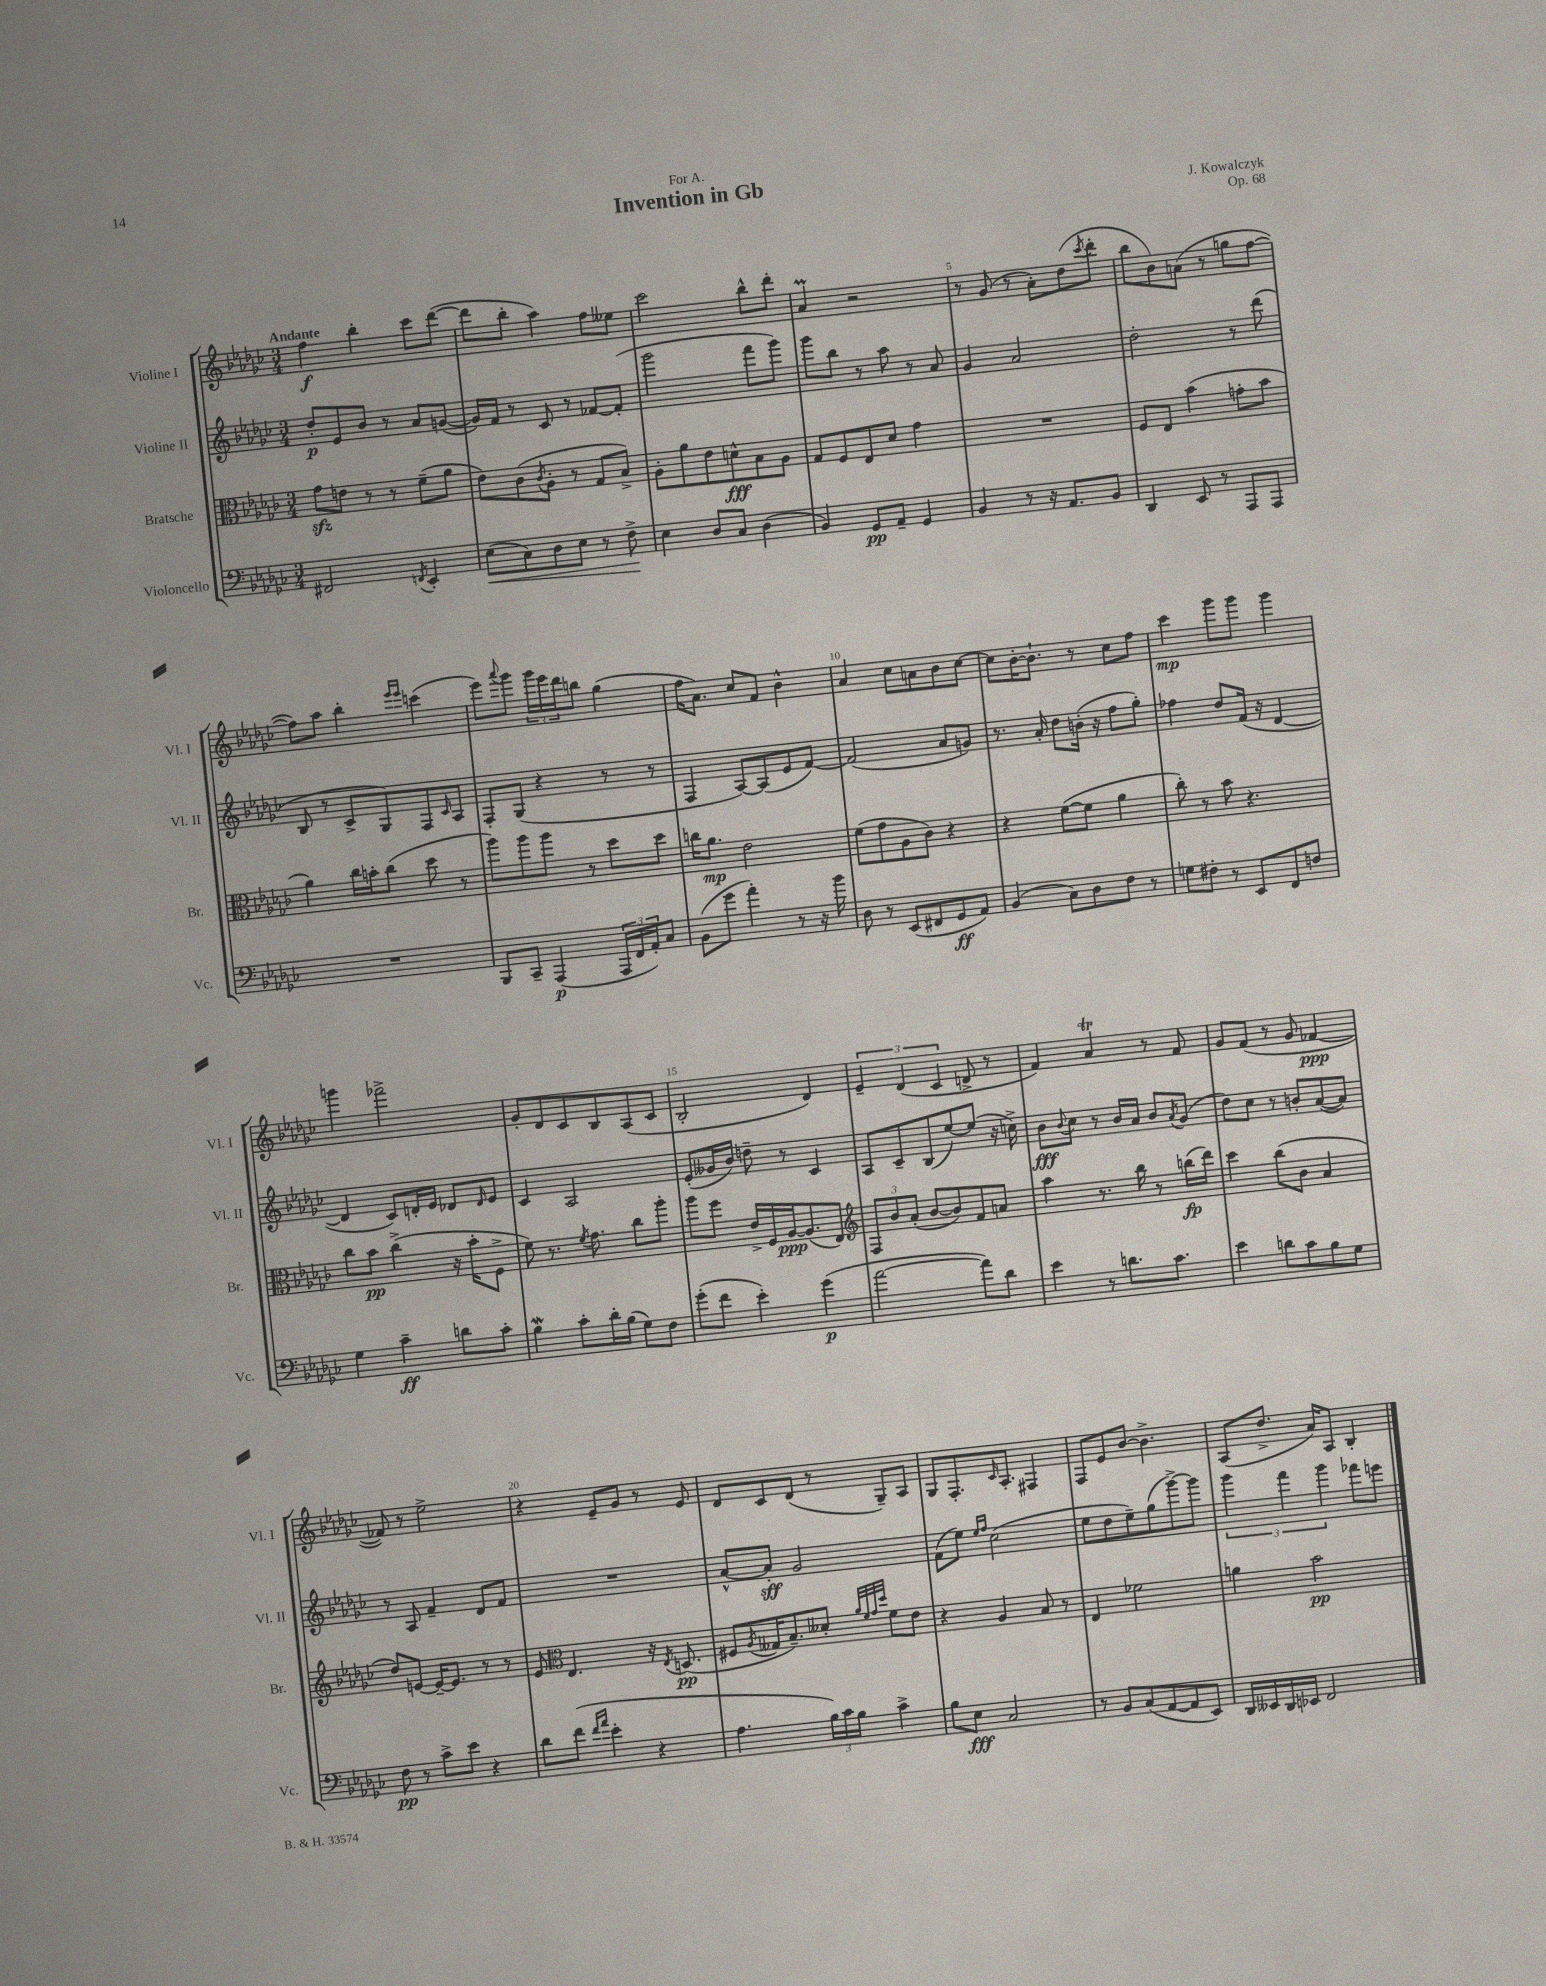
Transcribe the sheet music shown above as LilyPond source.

\header { title = "Invention in Gb" composer = "J. Kowalczyk" dedication = "For A." opus = "Op. 68" }
<<
\new StaffGroup <<
\new Staff = "s0" \with { instrumentName = "Violine I" shortInstrumentName = "Vl. I" } {
    \clef treble \key ges \major \numericTimeSignature \time 3/4 \tempo "Andante"
    f''4\f bes''4-. ces'''8 des'''8~( |
    des'''8 bes''8-. aes''4) f''8 eeses''8 |
    ces'''2 bes''8-^ des'''8-. |
    aes'4\prall r2 |
    r8 ges'8( r8 aes'8-.) des''8( \acciaccatura { ces'''8 } des'''8-. |
    bes''8 bes'8) a'8( r8 g''8 f''8~ |
    f''8) aes''8 bes''4-. \grace { ees'''16 ees'''16 } c'''4( |
    ees'''8) \appoggiatura { aes'''8 } ges'''8 \tuplet 3/2 { ges'''16 ees'''16 des'''16 } b''8 ges''4( |
    f''16 aes'8.) ces''8 f'8 bes'4-^ |
    aes'4 ces''8 a'8 bes'8 ces''8~ |
    ces''8 bes'16~-. bes'8.-! r8 ces''8 f''8 |
    ces'''4\mp ges'''8 ges'''8 ges'''4 |
    g'''4 fes'''2-> |
    ges'8-. des'8 ces'8 bes8 aes8( ces'8 |
    bes2-. des'4) |
    \tuplet 3/2 { ees'4-- des'4( ces'4 } d'8-> r8 |
    f'4) aes'4\trill r8 f'8 |
    ges'8 f'8( r8 ges'8 fes'4~\ppp |
    fes'8) r8 ees''2-> |
    r4 ees'8-- ges'8 r8 ees'8 |
    des'8 ces'8 des'8( r8 ges8--) aes8 |
    ges8 f8.-. \grace { ces'16 } aes8.-. fis4 |
    f8 ees'8 bes'8~ bes'4.-> |
    aes8( des''8.-> aes'16) aes8 bes4-. \bar "|." |
}
\new Staff = "s1" \with { instrumentName = "Violine II" shortInstrumentName = "Vl. II" } {
    \clef treble \key ges \major \numericTimeSignature \time 3/4
    des''8-.\p ees'8 bes'8 r8 aes'8 g'8~( |
    g'16) f'16 r8 ces'8 r8 fes'8~ fes'8-.( |
    ges'''2 f'''8 ges'''8) |
    ges'''8 bes''8 r8 aes''8 r8 aes'8 |
    ges'4 aes'2 |
    des''2-. r8 des'''8( |
    bes8 r8 ces'8-> ges8) f8 \grace { ces'16 } aes8 |
    f8-. ges8( r4 r8 r8 |
    f4 aes8~) aes8( ees'8 f'8~) |
    f'2( aes'8 g'8) |
    r8. aes'16-. des''8 b'16-.( r16 f''8 ges''8-.) |
    fes''4 des''8 f'16( r16 des'4~ |
    des'4 ces'8) d'16-. ees'16 des'8 \grace { des'16 } ees'8 |
    ces'4 aes2 |
    ees'8-.( geses'16 bes'16) d''8-- r8 ces'4 |
    aes8 ces'8-- bes8( ees''8~) ees''8( r16 c''16->) |
    bes'8\fff \appoggiatura { bes'8 } ces''8 r8 bes'16 aes'16 bes'8 \acciaccatura { aes'8 } ges'8( |
    des''8) ces''8 r8 b'8-. aes'8~( aes'8) |
    r8 aes8 f'4-- des'8 f'8 |
    R2. |
    aes'8~-^ aes'8-.\sff ges'2 |
    f'8( ees''8) \grace { ees''16 f''16 } ces''2( |
    ees''8 des''8 ees''8--) ges''8( ges'''8~->) ges'''8 |
    \tuplet 3/2 { ges'''4 f'''4 ges'''4 } fes'''8 e'''8 \bar "|." |
}
\new Staff = "s2" \with { instrumentName = "Bratsche" shortInstrumentName = "Br." } {
    \clef alto \key ges \major \numericTimeSignature \time 3/4
    ges'8\sfz e'8 r8 r8 f'8--( aes'8 |
    ees'8) ces'8( \acciaccatura { ces'8 } aes8-. r8 ges8 bes8->) |
    aes8-. aes'8 ees'8 d'8-^\fff bes8 aes8 |
    ges8 f8 ees8 des'8 ges'4 |
    R2. |
    f8 ees8 bes'4( g'8-. bes'8 |
    aes'4) ces''16 b'16-. ces''8( des''8 r8 |
    aes''8) aes''8 aes''8 r8 des''8 des''8 |
    c''16 aes'8.\mp ees'2 |
    f'8( ges'8 aes8 ces'8) r4 |
    r4 f'8~( f'8 aes'4 |
    ces''8-.) r8 bes'8 r4. |
    ces''8 bes'8\pp ces''4->( r16 bes'16-. f8-> |
    f'8) r8. \acciaccatura { f'8 } ges'8. ces''8 aes''8-. |
    aes''8 f''8 ees'16-> f16 aes16~\ppp aes8.( ees8) |
    \clef treble \tuplet 3/2 { f8 bes'8 aes'8-.( } bes'8~ bes'8) f'8 a'8 |
    aes''4 r8. bes''16 r8 b''16\fp( des'''16) |
    ces'''4 bes''8( bes'8 aes'4 |
    des''8) e'8~ e'16~-- e'8. r8 r8 |
    ees'8 \clef alto ees4. r16 \acciaccatura { ees8 } d8.\pp( |
    fis8 \acciaccatura { aes8 } geses16 bes8.--) deses'8-. \grace { aes'32 f'32 ges'32 des''32 } f'8 ees'8 |
    r4 aes4 bes8 r8 |
    ees4 fes'2 |
    a'4 bes'2\pp \bar "|." |
}
\new Staff = "s3" \with { instrumentName = "Violoncello" shortInstrumentName = "Vc." } {
    \clef bass \key ges \major \numericTimeSignature \time 3/4
    fis,2 \acciaccatura { f,8 } ees,4-. |
    ees8\<( ces8) des8 ees8 r8 f8->\! |
    ees4 des8 ces8 des4( |
    bes,4) ges,8\pp aes,8-- ges,4 |
    bes,4 r8 r16 aes,8. bes,8 |
    des,4 ees,8 r8 aes,,8 aes,,8 |
    R2. |
    bes,,8 ces,8-- aes,,4\p( \tuplet 3/2 { aes,,16 f,16 aes,16-.) } ces8 |
    bes,8( ges'8 aes'4-.) r8 r16 bes'16 |
    des8 r8 ees,8( fis,8 ges,8\ff aes,8) |
    bes,4( ces8) des8 f8 r8 |
    g8 fis8-. r8 ees,8 f,8 f8 |
    ges4 ces'4--\ff d'8 ces'8-. |
    bes4\mordent ces'8-. des'16-. bes16( ges8) f8 |
    ges'8-.( f'8 ees'4-.) ges'4\p( |
    aes'2~ aes'8) des'8 |
    ees'4 r8 d'8. ces'8. |
    ees'4 d'8 ces'8 bes8 ges8 |
    f8\pp r8 ces'8-> ees'8 r4 |
    des'8 f'8( \grace { f'16 aes'16 } ees'4-. r4 |
    aes4. \tuplet 3/2 { bes16) ces'16 bes16 } ces'4-> |
    bes8 ees8\fff ces2 |
    r8 bes,8 ces8( aes,8~ aes,8 ees,8) |
    des,16 eeses,16 des,16 ees,16 f,2 \bar "|." |
}
>>
>>
\layout { \context { \Score \override BarNumber.break-visibility = ##(#f #t #t) barNumberVisibility = #(every-nth-bar-number-visible 5) } }
